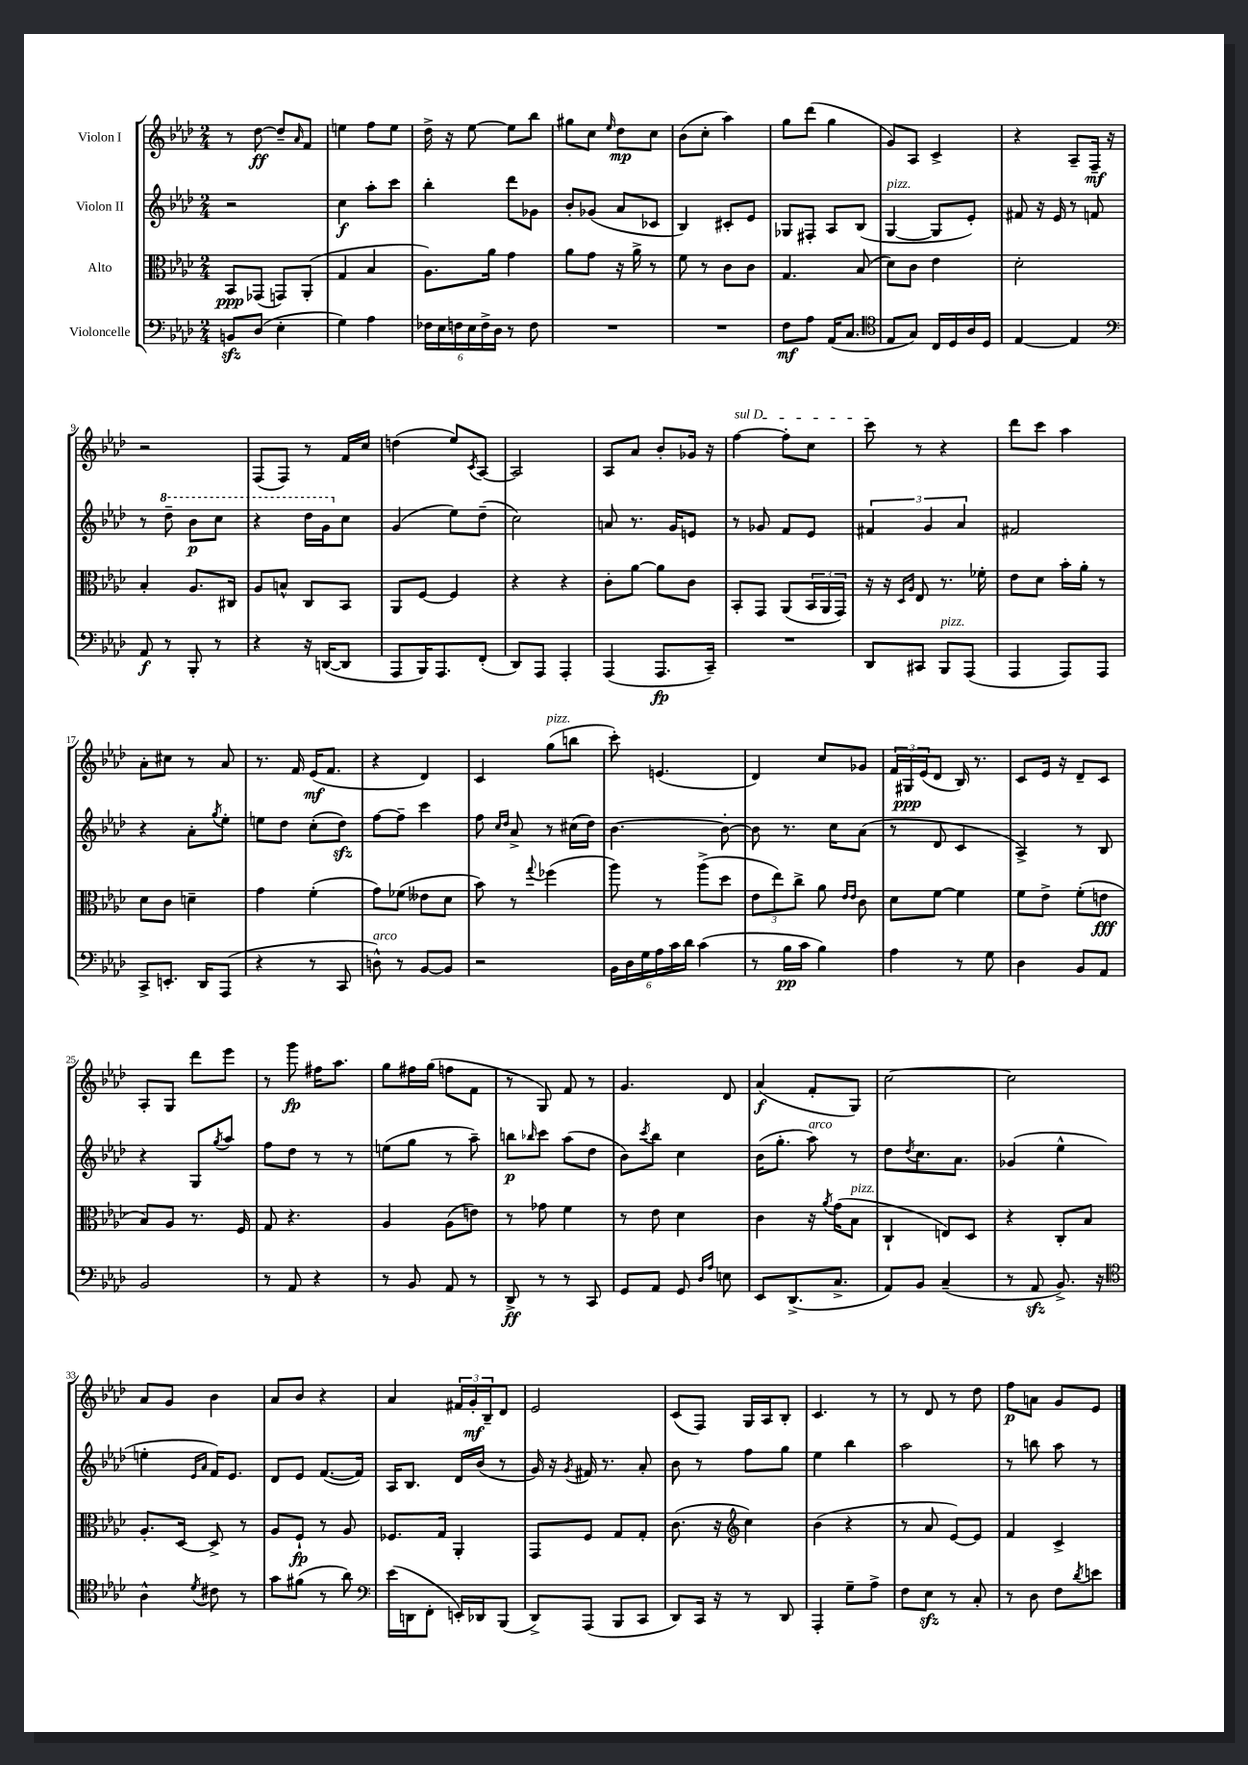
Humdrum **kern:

**kern	**kern	**kern	**kern
*staff4	*staff3	*staff2	*staff1
*clefF4	*clefC3	*clefG2	*clefG2
*k[b-e-a-d-]	*k[b-e-a-d-]	*k[b-e-a-d-]	*k[b-e-a-d-]
*M2/4	*M2/4	*M2/4	*M2/4
8BB	8BB-	2r	8r
(8D-	(8GG-	.	[8dd-
4E-'	8GG)	.	8dd-~]
.	.	.	16qqa-
.	(8AA-'	.	8f
=	=	=	=
4G)	4G	4cc	4ee
4A-	4B-	8aa-'	8ff
.	.	8ccc	8ee
=	=	=	=
24F-	8.A-)	4bb-'	16dd-^
24E-	.	.	.
.	.	.	16r
24F	.	.	.
24E-	.	.	[8ee-
24F^	.	.	.
.	16a-	.	.
24D-	.	.	.
8r	4g	8ddd-	8ee-]
8F	.	8g-	8bb-
=	=	=	=
2r	8a-	8b-'	8gg#
.	8g	(8g-	8cc
.	.	.	16qqee-
.	16r	8a-	8dd-
.	16a-^	.	.
.	8r	8c-	8cc
=	=	=	=
2r	8f	4B-)	(8b-
.	8r	.	8cc'
.	8c	8c#'	4aa-)
.	8c	8e-	.
=	=	=	=
8F	4.G	8G-	8gg
8A-	.	8F#'	(8ddd-
(16AA-	.	8A-	4gg
8.C	.	.	.
.	(8B-	(8B-	.
=	=	=	=
*clefC4	*	*	*
8E-	8d-)	[4G	8g)
8G)	8c	.	8A-
16C	4e-	8G]	4c^
16D-	.	.	.
16A-	.	8e-')	.
16D-	.	.	.
=	=	=	=
[4E-	2d-'	8f#	4r
.	.	16r	.
.	.	16e-	.
4E-]	.	8r	8A-~
.	.	8f	16F~
.	.	.	16r
=	=	=	=
*clefF4	*	*	*
8AA-	4B-'	8r	2r
8r	.	8ddd-~	.
8BBB-'	8.A-	8bb-	.
8r	.	8ccc	.
.	16C#	.	.
=	=	=	=
4r	8A-	4r	(8F
.	8B^^	.	8F)
16r	8C	16ddd-	8r
([16DD	.	16gg	.
8DD]	8BB-	8cc	16f
.	.	.	16cc
=	=	=	=
8AAA-	8AA-	(4g	(4dd
16BBB-)	[8F	.	.
8.AAA-	.	.	.
.	4F]	8ee-)	8ee-)
.	.	.	8qc
(8FF'	.	(8dd-~	[8A-
=	=	=	=
8DD-)	4r	2cc)	2A-]
8AAA-	.	.	.
4AAA-'	4r	.	.
=	=	=	=
(4AAA-	8c'	8a	8A-
.	[8a-	8.r	8a-
8.AAA-	8a-]	.	8b-'
.	.	16g	.
.	8c	8e	16g-
16CC~)	.	.	16r
=	=	=	=
2r	8BB-'	8r	[4ff
.	8GG	8g-	.
.	(8AA-	8f	8ff']
.	24BB-	8e-	8cc
.	24AA-	.	.
.	24GG)	.	.
=	=	=	=
8DD-	16r	6f#	8ccc
.	16r	.	.
.	16qqD-	.	.
.	16qqA-	.	.
8CC#	8E-	.	8r
.	.	6g	.
8BBB-	8.r	.	4r
.	.	6a-	.
(8AAA-	.	.	.
.	16f-'	.	.
=	=	=	=
4AAA-	8e-	2f#	8ddd-
.	8d-	.	8ccc
8AAA-)	16b-'	.	4aa-
.	16a-'	.	.
8AAA-	8r	.	.
=	=	=	=
8CC^	8d-	4r	8a-'
8.EE'	8c	.	8cc#
.	4d~	8a-'	8r
16DD-	.	.	.
.	.	8qgg	.
(8AAA-	.	8ee-'	8a-
=	=	=	=
4r	4g	8ee	8.r
.	.	8dd-	.
.	.	.	16f
8r	(4f'	(8cc'	(16e-
.	.	.	8.f
8CC	.	8dd-)	.
=	=	=	=
8D^^)	8g)	[8ff	4r
8r	(8f-	8ff~]	.
[8BB-	8e--	4ccc	4d-)
8BB-]	8d-	.	.
=	=	=	=
2r	8b-)	8ff	4c
.	.	16qqcc	.
.	.	16qqdd-	.
.	8r	8a-^	.
.	8qqgg	.	.
.	(4ff-	8r	(8gg
.	.	(16cc#	8bb
.	.	16dd-)	.
=	=	=	=
24BB-	8aa-)	[4.b-	8ccc')
24D-	.	.	.
24G	.	.	.
24A-	8r	.	(4.e
24c	.	.	.
24d-	.	.	.
(4c	(8aa-^	.	.
.	8dd-	8b-'_	.
=	=	=	=
8r	12e-	8b-]	4d-)
.	12ee-)	.	.
16B-	.	8.r	.
.	12cc^	.	.
16c	.	.	.
4B-)	8a-	.	8cc
.	.	16cc	.
.	16qqe-	.	.
.	16qqe-	.	.
.	8c	(8a-	8g-
=	=	=	=
4A-	8d-	8r	24f
.	.	.	24G#
.	.	.	(24e-
.	[8f	8d-	8d-
8r	4f]	4c	16B-)
.	.	.	8.r
8G	.	.	.
=	=	=	=
4D-	8f	4A-^)	8c
.	8e-^	.	16e-
.	.	.	16r
8BB-	(8f'	8r	8d-~
8AA-	8e	8B-	8c
=	=	=	=
2BB-	8B-)	4r	8A-'
.	8A-	.	8G
.	8.r	8G	8ddd-
.	.	8qgg	.
.	.	8aa-	8eee-
.	16F	.	.
=	=	=	=
8r	8G	8ff	8r
8AA-	4.r	8dd-	8ggg
4r	.	8r	16ff#
.	.	.	8.aa-
.	.	8r	.
=	=	=	=
8r	4A-	(8ee	8gg
8BB-	.	8gg	16ff#
.	.	.	(16gg
8AA-	(8A-	8r	8ff
8r	8e)	8aa-~)	8f
=	=	=	=
8DD-^	8r	8bb	8r
.	.	16qqbb-	.
8r	8g-	8ccc	8G)
8r	4f	(8aa-	8f
8CC	.	8dd-	8r
=	=	=	=
8GG	8r	8b-)	4.g
.	.	8qccc	.
8AA-	8e-	8bb-	.
8GG	4d-	4cc	.
16qqD-	.	.	.
16qqA-	.	.	.
8E	.	.	8d-
=	=	=	=
8EE-	4c	(16b-	(4a-
.	.	8.gg'	.
(8.DD-^	.	.	.
.	16r	8aa-)	8f'
.	8qa-	.	.
8.C^	(16g	.	.
.	8B-	8r	8G)
=	=	=	=
8AA-)	4C`	8dd-	[2cc
.	.	8qdd-	.
8BB-	.	8.cc	.
(4C~	8E)	.	.
.	.	8.a-	.
.	8D-	.	.
=	=	=	=
8r	4r	(4g-	2cc]
8AA-	.	.	.
8.BB-^)	8C'	4ee-^^	.
.	8B-	.	.
16r	.	.	.
=	=	=	=
*clefC4	*	*	*
4A-^^	8.A-'	4ee'	8a-
.	.	.	8g
.	[16D-	.	.
.	.	16qqe-	.
8qd-	.	16qqa-	.
8c#	8D-^]	16f)	4b-
.	.	8.e-	.
8r	8r	.	.
=	=	=	=
8g	8A-	8d-	8a-
(8f#	8F`	8e-	8b-
8r	8r	([8.f	4r
8a-)	8A-	.	.
.	.	16f])	.
=	=	=	=
*clefF4	*	*	*
(16e-	8.F-	16A-	4a-
16DD	.	8.B-	.
8FF'	.	.	.
.	16G	.	.
16EE')	4AA-'	16d-	24f#
.	.	.	24g'
16DD-	.	(16b-	.
.	.	.	24B-~
(8BBB-	.	8r	8d-
=	=	=	=
8DD-^)	8GG	16g)	2e-
.	.	16r	.
.	.	8qg	.
(8AAA-	8F	16f#	.
.	.	8.r	.
8BBB-	8G	.	.
8CC	8G'	8a-'	.
=	=	=	=
8DD-)	(8.c	8b-	(8c
16CC	.	8r	8F)
16r	16r	.	.
*	*clefG2	*	*
8r	4cc)	8ff	16G
.	.	.	16A-
8DD-	.	8gg	8B-'
=	=	=	=
4AAA-'	(4b-	4ee-	4.c
8G~	4r	4bb-	.
8A-^	.	.	8r
=	=	=	=
8F	8r	2aa-	8r
8E-	8a-	.	8d-
8r	[8e-)	.	8r
8C'	8e-]	.	8dd-
=	=	=	=
8r	4f	8r	8ff
8D-	.	8bb	8a
8F	4c^	8aa-	8g
8qd-	.	.	.
8e	.	8r	8e-
==	==	==	==
*-	*-	*-	*-
